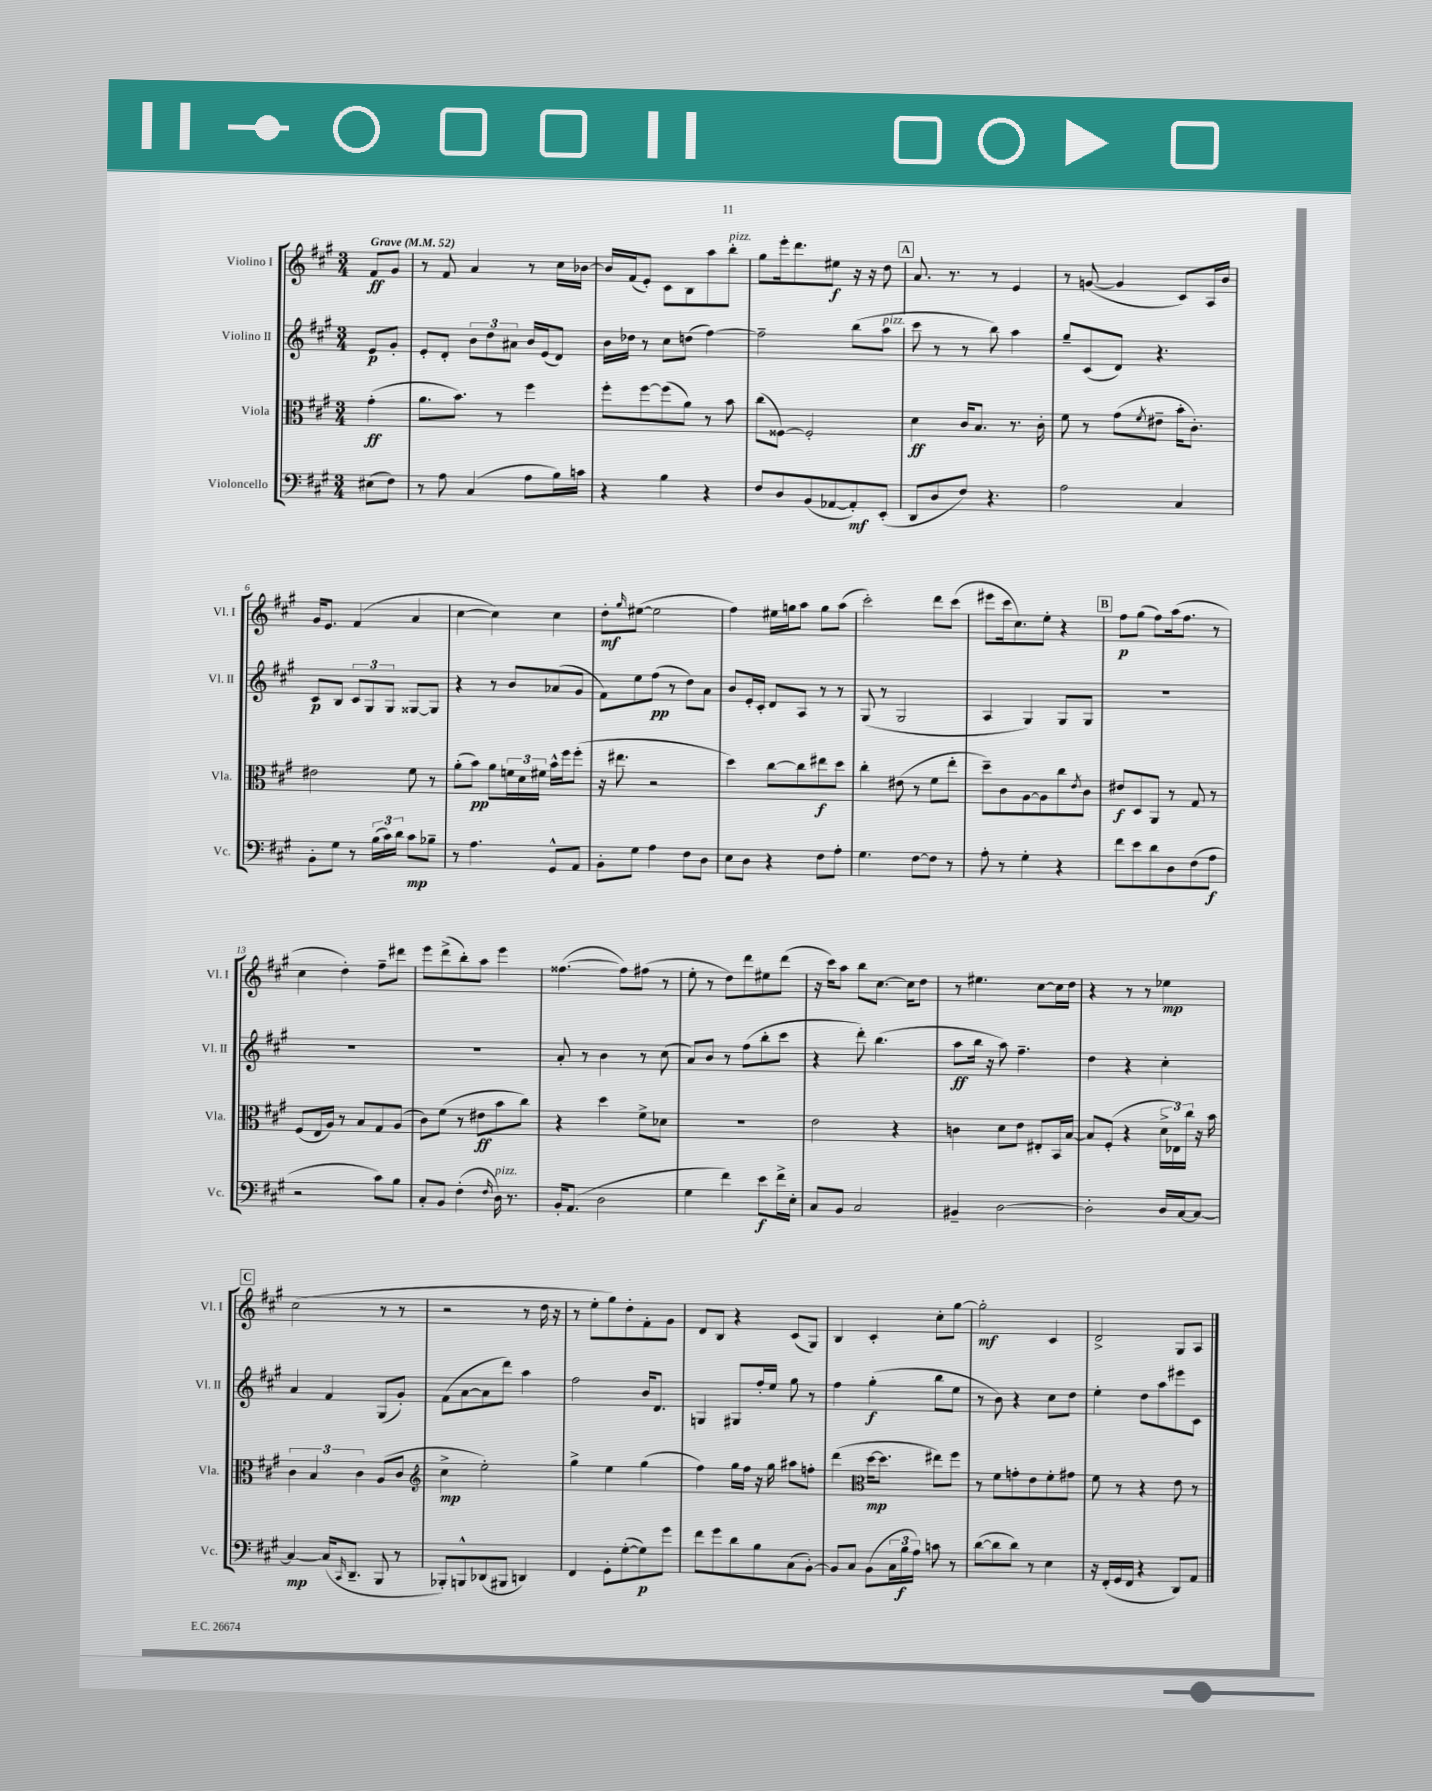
<<
\new StaffGroup <<
\new Staff = "s0" \with { instrumentName = "Violino I" shortInstrumentName = "Vl. I" } {
    \clef treble \key a \major \numericTimeSignature \time 3/4 \partial 4 \tempo "Grave" 4 = 52
    fis'8\ff gis'8 |
    r8 fis'8 a'4 r8 cis''16 bes'16~ |
    bes'16 fis'16( e'8-.) cis'8 b8 a''8 b''8-.^\markup { \italic "pizz." } |
    gis''8 e'''16-. d'''8. eis''8\f r16 r16 d''8 |
    \mark \markup { \box "A" } a'8. r8. r8 e'4 |
    r8 g'8~( g'4 cis'8) a16 b'16 |
    gis'16 e'8. fis'4( a'4 |
    cis''4~ cis''4) cis''4 |
    d''8-.\mf \grace { gis''16 } eis''8~( eis''2 |
    fis''4) eis''16 g''16 a''8 g''8 a''8( |
    cis'''2-.) d'''8 cis'''8( |
    eis'''8 cis'''16 cis''8.) e''8-. r4 |
    \mark \markup { \box "B" } fis''8\p gis''8( fis''8) a''16( fis''8. r8 |
    cis''4 d''4-.) fis''8-- dis'''8 |
    e'''8 d'''8->( b''8-.) a''8 e'''4 |
    fisis''4.~( fisis''8) fis''8( r8 |
    e''8-. r8 d''8) d'''8 eis''8 d'''8( |
    r16 cis'''16) a''8 b''8 cis''8.~ cis''16 d''8 |
    r8 eis''4. cis''8~ cis''16 d''16 |
    r4 r8 r8 ees''4\mp |
    \mark \markup { \box "C" } cis''2( r8 r8 |
    r2 r8 d''16 r16 |
    r8 e''8-. gis''8) d''8-. fis'8-. gis'8 |
    d'8 b8 r4 cis'8( gis8) |
    b4 cis'4-. cis''8-. gis''8~ |
    gis''2-.\mf cis'4 |
    d'2-> gis8 a8 \bar "|." |
}
\new Staff = "s1" \with { instrumentName = "Violino II" shortInstrumentName = "Vl. II" } {
    \clef treble \key a \major \numericTimeSignature \time 3/4 \partial 4
    e'8\p gis'8-. |
    e'8-. d'8-. \tuplet 3/2 { b'8 d''8 ais'8 } b'16 e'16( d'8) |
    b'16 des''16 r8 cis''8 d''8( fis''4~) |
    fis''2-- b''8( a''8^\markup { \italic "pizz." } |
    \mark \markup { \box "A" } cis'''8 r8 r8 b''8) a''4 |
    gis''8-- cis'8( d'8) r4. |
    cis'8\p b8 \tuplet 3/2 { cis'8 gis8 gis8 } gisis8~ gisis8 |
    r4 r8 b'8 aes'8( gis'8 |
    fis'8) e''8 fis''8\pp( r8 d''8) a'8 |
    b'8 e'16-. cis'16-. d'8 a8 r8 r8 |
    gis8( r8 gis2 |
    a4 gis4) gis8 gis8 |
    \mark \markup { \box "B" } R2. |
    R2. |
    R2. |
    a'8-. r8 b'4 r8 cis''8( |
    a'8) b'8 r8 fis''8( b''8-. cis'''8 |
    r4 d'''8-.) b''4.( |
    a''8\ff b''16 r16 a''8) fis''4.-- |
    d''4 r4 cis''4-. |
    \mark \markup { \box "C" } a'4 fis'4 gis8( gis'8-.) |
    fis'8( a'8~ a'8 d'''8) a''4 |
    fis''2 b'16 d'8. |
    g4 gis8 fis''16-. e''16 gis''8 r8 |
    fis''4 gis''4-.\f( b''8 e''8 |
    r8 b'8) r4 cis''8 d''8 |
    e''4-. d''8 a''8 eis'''8 cis'8 \bar "|." |
}
\new Staff = "s2" \with { instrumentName = "Viola" shortInstrumentName = "Vla." } {
    \clef alto \key a \major \numericTimeSignature \time 3/4 \partial 4
    gis'4-.\ff( |
    a'8. b'8.) r8 fis''4 |
    fis''8-. fis''8~ fis''8( a'8) r8 b'8 |
    cis''8( fisis8~) fisis2-. |
    \mark \markup { \box "A" } d'4\ff cis'16 b8. r8. cis'16-. |
    fis'8 r8 gis'8( \acciaccatura { fis'8 } eis'8-- b'16-. cis'8.-.) |
    eis'2 fis'8 r8 |
    a'8-.( b'8\pp) a'8 \tuplet 3/2 { f'16 d'16 fis'16 } b'16-^ fis''16 fis''8-.( |
    r16 eis''8. r2 |
    d''4) cis''8~ cis''8 eis''8\f d''8 |
    cis''4-. eis'8( r8 fis'8 e''8-. |
    d''8--) cis'8 a8~ a8 cis''8 \acciaccatura { e'8 } cis'8 |
    \mark \markup { \box "B" } eis'8\f d8 a,8 r8 gis8 r8 |
    fis8( e16 a16) r8 b8 gis8 a8( |
    cis'8) fis'8( r8 eis'8\ff b'8 cis''8) |
    r4 d''4 fis'8-> des'8 |
    R2. |
    e'2 r4 |
    c'4 d'8 e'8 eis8-. b,16 b16~ |
    b8 fis8-.( r4 \tuplet 3/2 { d'16-> ees16) cis''16 } r16 b'16 |
    \mark \markup { \box "C" } \tuplet 3/2 { cis'4 b4 cis'4 } a8( cis'8 |
    \clef treble cis''4->\mp e''2-.) |
    gis''4-> e''4 gis''4( |
    fis''4) gis''16 fis''16 r16 gis''16 ais''8 f''8-. |
    d'''4( \clef alto d''16~\mp d''8. eis''8) fis''8 |
    r8 fis'8 g'8-. e'8 fis'8-. gis'8 |
    fis'8 r8 r4 e'8 r8 \bar "|." |
}
\new Staff = "s3" \with { instrumentName = "Violoncello" shortInstrumentName = "Vc." } {
    \clef bass \key a \major \numericTimeSignature \time 3/4 \partial 4
    eis8( fis8) |
    r8 a8 cis4( a8 b16) c'16 |
    r4 b4 r4 |
    fis8 d8 b,8( aes,8~ aes,8-.\mf) e,8-.( |
    \mark \markup { \box "A" } d,8 d8 fis8) r4. |
    a2 cis4 |
    b,8-. gis8 r8 \tuplet 3/2 { b16( cis'16) d'16 } cis'8\mp bes8-- |
    r8 a4. gis,8-^ a,8 |
    b,8-. gis8 a4 fis8 d8 |
    e8 d8 r4 fis8 a8-. |
    gis4. fis8~ fis8 r8 |
    a8-. r8 gis4-. r4 |
    \mark \markup { \box "B" } fis'8 e'8 d'8 d8 fis8( a8\f |
    r2 cis'8) b8 |
    cis8-. b,8 fis4-.( \grace { fis16 } d16^\markup { \italic "pizz." }) r8. |
    b,16-. a,8.( d2 |
    gis4 fis'4) e'8\f fis'16-> e16-. |
    cis8 b,8 cis2 |
    bis,4-- d2~ |
    d2-. d16 cis16~ cis8~ |
    \mark \markup { \box "C" } cis4~\mp cis16( \grace { cis,16 } d,8.-- b,,8 r8 |
    bes,,8-.) b,,8-^ des,8( bis,,8 d,4) |
    fis,4 gis,8-. gis8~-.( gis8\p) gis'8 |
    fis'8 gis'8 d'8 b8 cis8( b,8~-.) |
    b,8 cis8 b,8( \tuplet 3/2 { cis16 b16\f a16) } c'8 r8 |
    d'8~( d'8 d'8) r8 e4 |
    r16 fis,16-.( gis,16 fis,16 r4 d,8) a,8 \bar "|." |
}
>>
>>
